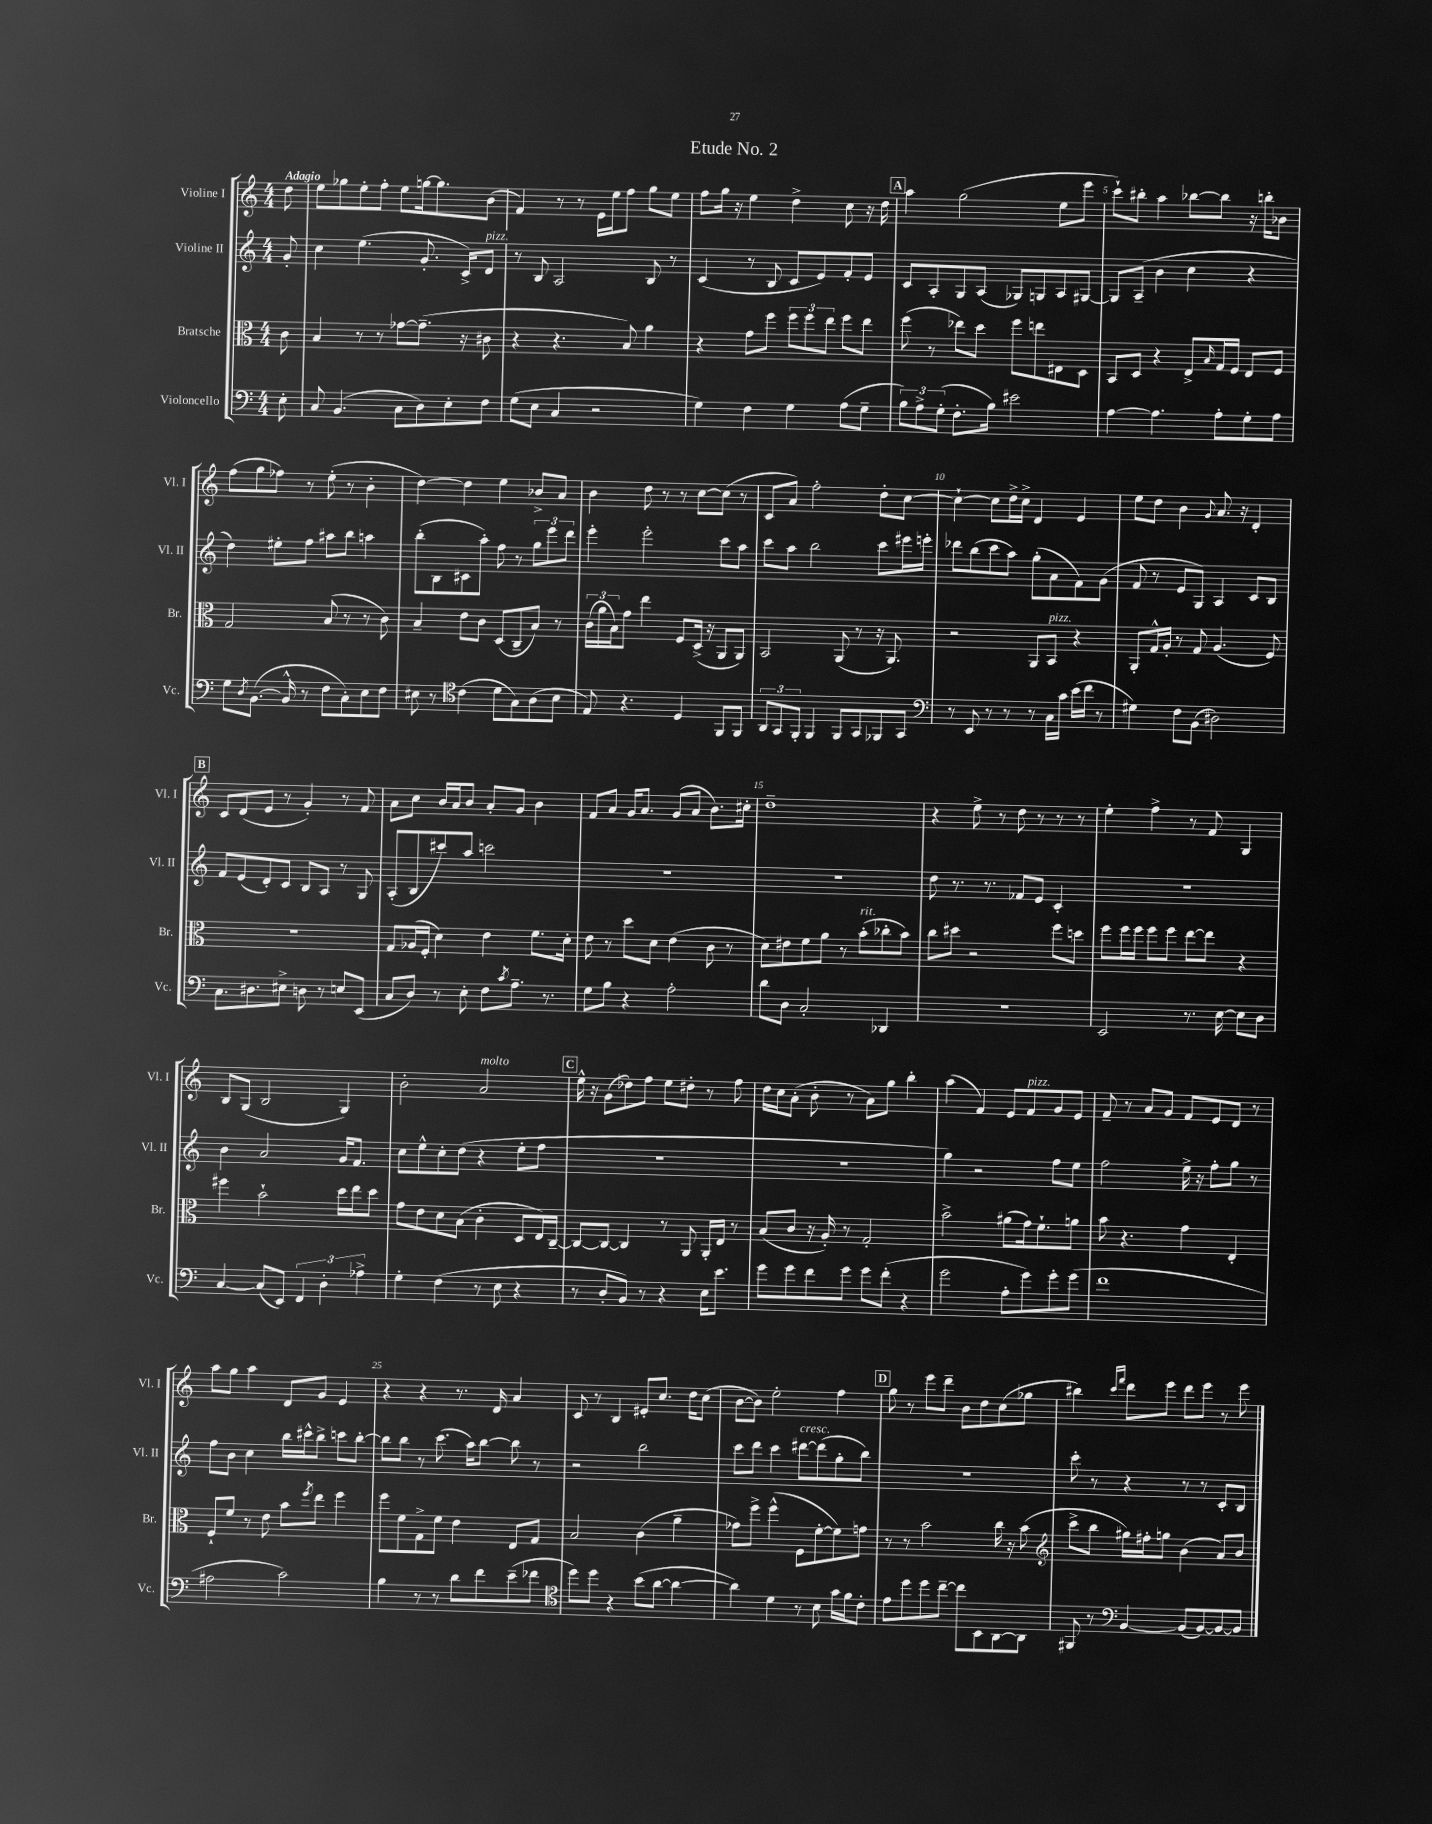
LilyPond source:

\header { title = "Etude No. 2" }
<<
\new StaffGroup <<
\new Staff = "s0" \with { instrumentName = "Violine I" shortInstrumentName = "Vl. I" } {
    \clef treble \key c \major \numericTimeSignature \time 4/4 \partial 8 \tempo "Adagio"
    d''8 |
    e''8 ges''8 e''8-. f''8-. e''8 g''16~ g''8. b'8( |
    f'4) r8 r8 e'16 e''16 f''8 g''8 e''8 |
    f''8 g''16 r16 e''4 d''4-> c''8 r16 d''16 |
    \mark \markup { \box "A" } a''4 g''2( e''8 e'''8 |
    c'''8-!) bis''8-. a''4 bes''8~ bes''8 r16 b''16-. bes'8 |
    f''8( g''8 fes''8) r8 e''8-.( r8 b'4-. |
    d''4~) d''4 e''4 bes'8-> a'8 |
    b'4 d''8 r8 r8 c''8~ c''8( r8 |
    c'8 a'8) f''2-. d''8-. c''8~ |
    c''4~-! c''8 d''16-> c''16-> d'4 e'4 |
    e''8 d''8 b'4 \appoggiatura { g'8 } a'8. r16 d'4-. |
    \mark \markup { \box "B" } c'8 d'8( e'8 r8 g'4-.) r8 f'8 |
    a'8 c''8 b'16 a'16 b'8 a'8-. g'8 b'4 |
    f'8 a'8 g'16 a'8. g'8( a'8 b'8.) cis''16-. |
    d''1-- |
    r4 e''8-> r8 d''8 r8 r8 r8 |
    e''4-. f''4-> r8 f'8 g4 |
    b8 g8( b2 g4) |
    b'2-. a'2^\markup { \italic "molto" } |
    \mark \markup { \box "C" } e''16-^ r16 g'8( des''8) f''8 e''8 dis''8-. r8 f''8 |
    d''16 c''16 a'8-.( b'8-. r8 a'8) g''8 b''4-. |
    a''4( f'4) e'8 f'8^\markup { \italic "pizz." } g'8 e'8 |
    f'8-- r8 a'8 g'8 f'8 e'8 d'8 r8 |
    a''8 g''8 a''4 d'8 g'8 e'4 |
    r4 r4 r8. d'16 a'4 |
    c'8 r8 b4 eis'8-. c''8. d''16 c''8( |
    b'8~ b'8) e''2-. f''4 |
    \mark \markup { \box "D" } g''8 r8 e'''8 d'''8-- b'8 d''8 c''8( ges''8 |
    bis''4) \grace { c'''16 f'''16 } d'''8 e'''8 d'''8 e'''8 r8 e'''8 \bar "|." |
}
\new Staff = "s1" \with { instrumentName = "Violine II" shortInstrumentName = "Vl. II" } {
    \clef treble \key c \major \numericTimeSignature \time 4/4 \partial 8
    g'8-. |
    c''4 e''4.( g'8.-. c'16->) d'8^\markup { \italic "pizz." } |
    r8 b8 a2 b8 r8 |
    c'4( r8 b8 c'8 e'8) f'8-. e'8 |
    \mark \markup { \box "A" } c'8 a8-. g8 a8( ges8) g8 a8 gis8~ |
    gis8 a8--( b'4 c''4 r4 |
    d''4) eis''8-. f''8 ais''8 b''8 a''4 |
    b''8-.( b8 cis'8 a''8-.) f''8 r8 \tuplet 3/2 { g''8 e'''8 d'''8 } |
    e'''4-. e'''2-. c'''8 a''8 |
    c'''8 a''8 b''2 c'''8 eis'''16 e'''16-. |
    des'''8 b''8( c'''8 a''8) g''8-.( a'8 f'8) g'8( |
    f'8 r8 e'8 g8) a4 c'8 b8 |
    \mark \markup { \box "B" } f'8 e'8( d'8-.) c'8 b8 a8 r8 g8 |
    a8-.( b8 cis'''8) a''8 c'''2 |
    R1 |
    R1 |
    d''8 r8. r8. fes'8 e'8 c'4-. |
    R1 |
    b'4 a'2 g'16 f'8. |
    c''8 e''8-^ c''8-. d''8( r4 e''8-. f''8 |
    \mark \markup { \box "C" } R1 |
    R1 |
    g''4) r2 f''8 e''8 |
    f''2 e''16-> r16 f''8-. g''8 r8 |
    f''8 b'8 c''4 b''16 cis'''16-^ b''8-> c'''8 b''8~-. |
    b''8 b''8 r8 c'''8.( a''16) b''8~ b''8 r8 |
    r2 b''2 |
    c'''8 d'''8 c'''4 dis'''8~^\markup { \italic "cresc." } dis'''8( g''8-. b''8) |
    \mark \markup { \box "D" } r1 |
    c'''8-. r8 r4 r8 r8 c'8-. b8 \bar "|." |
}
\new Staff = "s2" \with { instrumentName = "Bratsche" shortInstrumentName = "Br." } {
    \clef alto \key c \major \numericTimeSignature \time 4/4 \partial 8
    c'8 |
    b4 r8 r8 ges'8~ ges'8.--( r16 cis'8 |
    r4 r4. b8) a'4 |
    r4 g'8 f''8 \tuplet 3/2 { f''8 f''8 e''8 } f''8 e''8 |
    \mark \markup { \box "A" } f''8( r8 ees''8) d''8 f''8 e''8 eis8 d8 |
    b,8 d8 r4 e8-> \grace { b16 } g16 f16 e8 f8 |
    g2 b8( r8 r8 c'8) |
    b4-- e'8 c'8 d8( c8-- b8) r8 |
    \tuplet 3/2 { c'16( a'16 b16) } g'8 e''4 f8 d16->( r16 a,8 a,8) |
    b,2 a,8( r8 r16 a,8.) |
    r2 a,8 b,8^\markup { \italic "pizz." } r4 |
    a,8-. g16-^ a16-. r8 g8 a4.( f8) |
    \mark \markup { \box "B" } R1 |
    g8 aes16( f16-. d'4) e'4 f'8. d'16-. |
    e'8 r8 d''8 d'8 e'4( c'8 r8 |
    d'8) eis'8 f'8 a'8 r8 b'8-.^\markup { \italic "rit." }( ces''8-. b'8) |
    c''8 dis''8 r2 f''8 d''8 |
    f''8 f''16 f''16 f''8 f''8 e''8~ e''8 r4 |
    fis''4 b'2-! d''16 e''16 d''8 |
    g'8 e'8 d'8 b8( c'4-. d8 e16) c16~-- |
    \mark \markup { \box "C" } c8~ c8~ c4 r8 a,8 a,16-. e16 r8 |
    b8( c'8 r16 a16-.) r8 g2-. |
    b'2-> ais'8( g'16) f'8.-! a'8 |
    b'8 r4. g'4 e4-. |
    f8-! f'8 r8 e'8 b'8 \acciaccatura { f''8 } e''8 f''4 |
    f''8 f'8 g8-> f'8 e'4 e8 g8 |
    b2 c'4( a'4-- |
    ges'8) f''8-> f''4-^( f8 f'8~-. f'8) g'8 |
    \mark \markup { \box "D" } r8 r8 b'2 c''16 r16 b'8( |
    \clef treble c'''8-> b''8 gis''16) fis''16-. g''8 b'4( a'8) b'8 \bar "|." |
}
\new Staff = "s3" \with { instrumentName = "Violoncello" shortInstrumentName = "Vc." } {
    \clef bass \key c \major \numericTimeSignature \time 4/4 \partial 8
    e8-. |
    c8 b,4.( c8 d8) e8-. f8 |
    g8( e8 c4 r2 |
    g4) f4 g4 a8( g8-- |
    \mark \markup { \box "A" } \tuplet 3/2 { b8) a8-> g8-.( } f8.-. b16) eis'2 |
    a4~ a4. a8-. g8-. a8 |
    g8 \acciaccatura { d8 } b,8.~( b,16-^ r8 f8 c8-.) e8 f8 |
    eis8 r8 \clef tenor c'4( d'8 g8) a8( b8 |
    e8) r4. d4 f,8 f,8 |
    \tuplet 3/2 { a,8 g,8 f,8-. } f,4 f,8 g,8 fes,8 g,8 |
    \clef bass r8 e,8 r8 r8 r8 c16 c'16 e'16( f'16 r8 |
    gis4) f8 b,8( dis2) |
    \mark \markup { \box "B" } c8. dis8. eis8-> d8 r8 e8 e,8( |
    c8 d8) r8 e8-. f8 \acciaccatura { c'8 } a8.-- r8. |
    g8 b8 r4 a2-. |
    d'8 d8 c2-. des,4 |
    R1 |
    e,2 r8. e16~ e8 d8 |
    c4~ c8( e,8) \tuplet 3/2 { f,4 d4-. aes4-> } |
    g4-. f4( r8 e8 r4 |
    \mark \markup { \box "C" } r8 d8-. b,8) r8 r4 e16 e'8. |
    g'8 g'8 f'8 g'8 g'8 f'8-.( r4 |
    g'2 a8-. g'8) g'8-. g'8( |
    f'1 |
    ais2 c'2) |
    b4 r8 r8 d'8 f'8 e'8--( fes'8 |
    \clef tenor d''8) d''8 r4 b'8( a'8~ a'4~ |
    a'4) d'4 r8 b8 g'16 f'16 c'8-. |
    \mark \markup { \box "D" } e'8 d''8 d''8 c''8~-- c''8 b,8 a,8~ a,8 |
    fis,8 r8 \clef bass b,4~ b,8( b,8~) b,8~ b,8 \bar "|." |
}
>>
>>
\layout { \context { \Score \override BarNumber.break-visibility = ##(#f #t #t) barNumberVisibility = #(every-nth-bar-number-visible 5) } }
